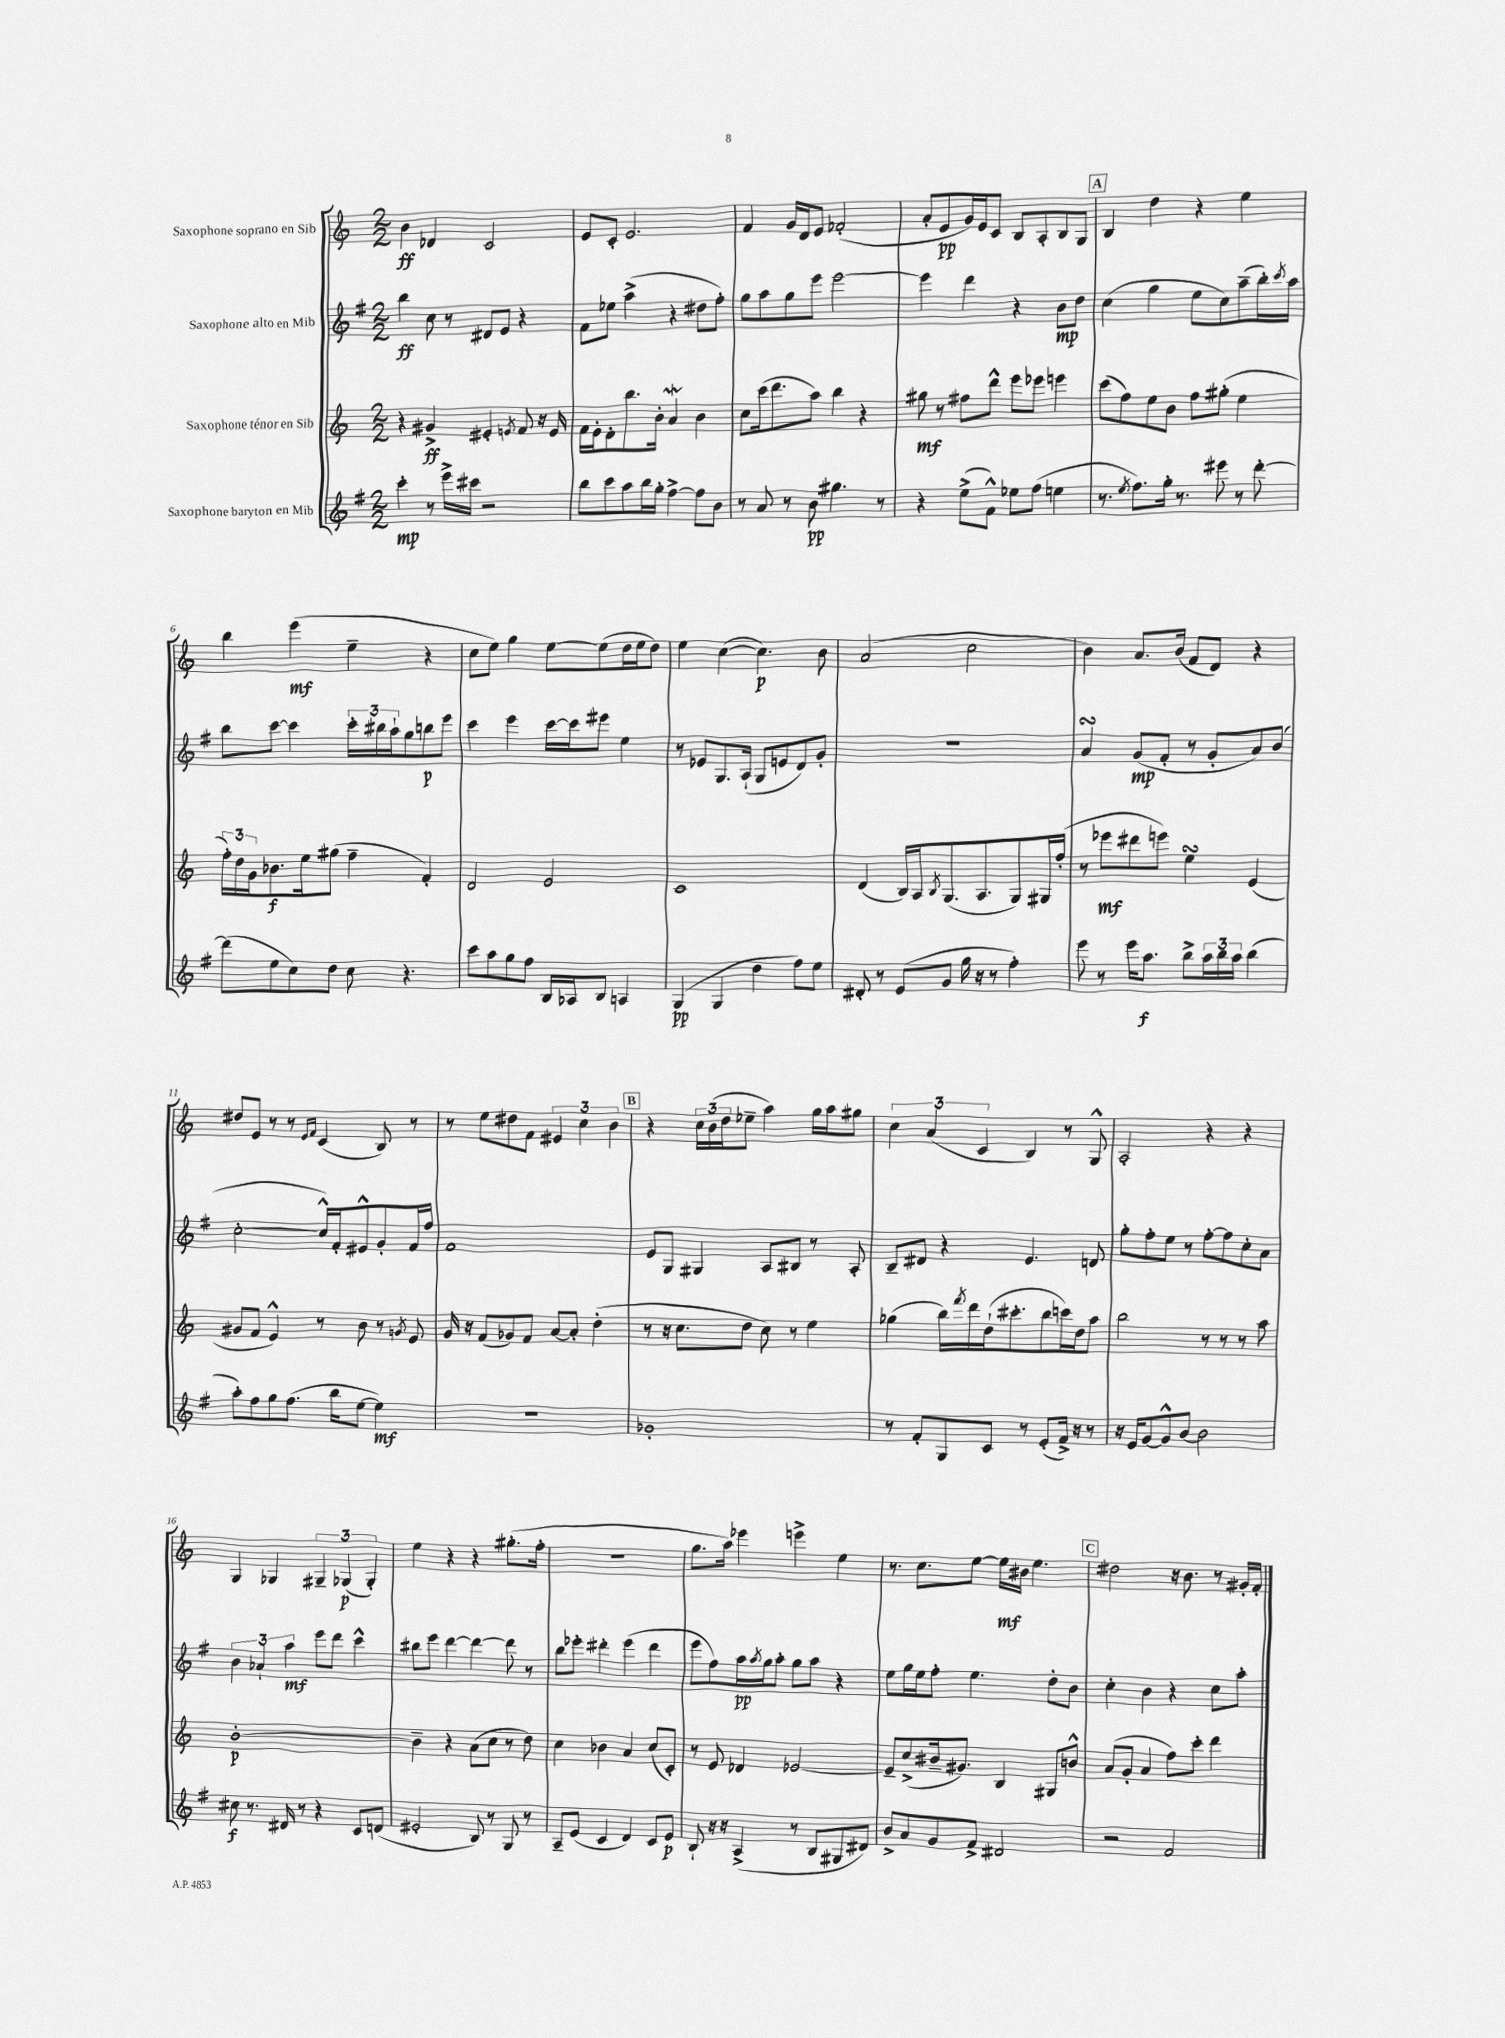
<<
\new StaffGroup <<
\new Staff = "s0" \with { instrumentName = "Saxophone soprano en Sib" } {
    \clef treble \key c \major \numericTimeSignature \time 2/2
    b'4\ff des'4 c'2 |
    e'8 c'8-. e'2. |
    f'4 g'16 d'16 e'8 fes'2-.( |
    a'8-. e'8\pp g'16) e'16 c'8 b8 a8-. b8 g8 |
    \mark \markup { \box "A" } b4 d''4 r4 e''4 |
    b''4 e'''4\mf( e''4-- r4 |
    c''8 e''8) g''4 e''8~ e''8( d''16 e''16 d''8) |
    e''4 c''4~( c''4.\p) b'8 |
    a'2( c''2 |
    b'4) a'8. b'16( f'8 d'8) r4 |
    dis''8 e'8 r8 r8 \grace { e'16 f'16 } c'4( b8) r8 |
    r8 e''8 dis''8 f'8 \tuplet 3/2 { eis'4 c''4 b'4 } |
    \mark \markup { \box "B" } r4 \tuplet 3/2 { c''16 b'16( d''16 } ees''8-- a''4) g''16 a''16 gis''8 |
    \tuplet 3/2 { c''4 a'4( c'4 } b4) r8 g8-^ |
    a2-. r4 r4 |
    g4 ges4 \tuplet 3/2 { gis4-- ges4\p( ges4-.) } |
    e''4 r4 r4 gis''8.-.( f''16-. |
    R1 |
    g''8. a''16) ees'''4 e'''4-> e''4 |
    r8. c''8. e''8~ e''16\mf bis'16 e''4. |
    \mark \markup { \box "C" } dis''2 r16 b'8. r8 gis'16-. f'16-. \bar "|." |
}
\new Staff = "s1" \with { instrumentName = "Saxophone alto en Mib" } {
    \clef treble \key g \major \numericTimeSignature \time 2/2
    b''4\ff c''8 r8 dis'8 e'8 r4 |
    fis'8 ees''8 a''4->( r4 dis''8 fis''8-.) |
    g''8 a''8 g''8 e'''8 e'''2~ |
    e'''4 d'''4 r4 b'8\mp d''8 |
    \mark \markup { \box "A" } c''4( g''4 e''8 c''8) a''8--( b''16-.) \acciaccatura { c'''8 } a''16 |
    b''8 c'''8~ c'''4 \tuplet 3/2 { c'''16-. bis''16 a''16-! } g''8 b''8\p e'''8 |
    c'''4 e'''4 c'''16~ c'''16 eis'''8 e''4 |
    r8 ees'8 g8. a16-!( g8 e'8 d'8) g'8-. |
    R1 |
    a'4\turn g'8\mp( fis'8-. r8 g'8-. a'8) b'8( |
    c''2~-. c''16-^) fis'16-. eis'8-^ g'8-. fis'16 fis''16 |
    fis'1 |
    \mark \markup { \box "B" } e'8 g8 gis4 a8 bis8 r8 a8-. |
    b8-- dis'8 r4 e'4. d'8 |
    g''8-. fis''8-. e''8 r8 fis''8~-. fis''8 c''8-. a'8 |
    \tuplet 3/2 { b'4 aes'4-! a''4\mf } e'''8 d'''8 c'''4-^ |
    bis''8 e'''8 d'''4~ d'''4~ d'''8 r8 |
    b''8 ees'''8-. dis'''4-. ees'''4( dis'''4 |
    e'''8 fis''8) a''16\pp \acciaccatura { a''8 } g''16 a''8-. g''8 a''8 r4 |
    e''8 g''16 e''16 fis''8-. e''4. d''8-. b'8 |
    \mark \markup { \box "C" } c''4-. b'4 r4 c''8 a''8-. \bar "|." |
}
\new Staff = "s2" \with { instrumentName = "Saxophone ténor en Sib" } {
    \clef treble \key c \major \numericTimeSignature \time 2/2
    r4 gis'4->\ff eis'4-. \acciaccatura { e'8 } f'8 r16 e'16 |
    f'16 e'16-. d'8-. b''8. b'16-. a'4\mordent b'4 |
    c''8 c'''16( d'''8. a''8) b''4 r4 |
    gis''8\mf r8 fis''8 d'''8-^ e'''8 ees'''8 e'''4 |
    \mark \markup { \box "A" } c'''8( f''8) e''8 b'8 f''8 gis''8-.( e''4 |
    \tuplet 3/2 { f''16-.) d''16 g'16 } bes'8.\f e''16 gis''8( f''4-- f'4-.) |
    d'2 e'2 |
    c'1 |
    d'4( b16) a16 \acciaccatura { b8 } g8.( a8. g8) gis16 f''16-.( |
    r8 ees'''8\mf dis'''8 e'''8) e''4\turn e'4( |
    gis'8 f'8 e'4-^) r8 b'8 r8 \acciaccatura { g'8 } e'8 |
    g'16 r16 f'8( ges'8) f'8 a'8~ a'8-. d''4-.( |
    \mark \markup { \box "B" } r8 r16 c''8. d''8 c''8) r8 e''4 |
    ges''4( b''16) \acciaccatura { f'''8 } d'''16 d''16-!( cis'''8.-. b''8 c'''16) d''16 a''8 |
    b''2 r8 r8 r8 a''8 |
    b'1~-.\p |
    b'4-- r4 a'8( c''8 r8 d''8) |
    c''4 bes'4 a'4 c''8( c'8-.) |
    r8 e'8 des'4 ees'2~ |
    ees'8-- c''8->( bis'16-- gis'8.) b4 gis8 b'8-^ |
    \mark \markup { \box "C" } a'8( g'8-. a'4 f''8) c'''8-. d'''4 \bar "|." |
}
\new Staff = "s3" \with { instrumentName = "Saxophone baryton en Mib" } {
    \clef treble \key g \major \numericTimeSignature \time 2/2
    c'''4-.\mp r8 e'''16-> cis'''16 r2 |
    b''8 c'''8 a''8 b''16 g''16-. fis''4~-> fis''8 b'8 |
    r8 a'8 r8 b'8\pp gis''4. r8 |
    r4 e''8->( fis'8-^) ees''8 fis''8( e''4 |
    \mark \markup { \box "A" } r8. \acciaccatura { e''8 } fis''8.) g''16-. r8. eis'''8 r8 d'''8~-. |
    d'''8( e''8 c''8) d''8 c''8 r4. |
    c'''8 a''8 g''8 fis''8 b16 aes16 b8 a4 |
    g4\pp( g4 d''4 fis''8) e''8 |
    dis'8-. r8 e'8( g'8 g''16 r16 r8 fis''4-.) |
    e'''8 r8 e'''16 a''8.\f b''8-> \tuplet 3/2 { a''16 b''16 a''16 } b''4( |
    a''8-.) fis''8 g''8 fis''8.( b''16 e''8~ e''4\mf) |
    R1 |
    \mark \markup { \box "B" } ges'1-. |
    r8 fis'8-. g8 c'8 r8 e'8-.( fis'16->) r16 r8 |
    r16 e'16 g'8~ g'8-^ b'8~ b'2 |
    cis''8\f r8. dis'16 r8 r4 c'8 d'8( |
    eis'2-. b8) r8 g8 r8 |
    a8-- e'8( c'4 d'4) c'8 e'8\p |
    b8-! r16 r16 a4->( r8 b8 gis8 dis'8) |
    b'8-> a'8 g'8 fis'8-> dis'2 |
    \mark \markup { \box "C" } r2 fis'2 \bar "|." |
}
>>
>>
